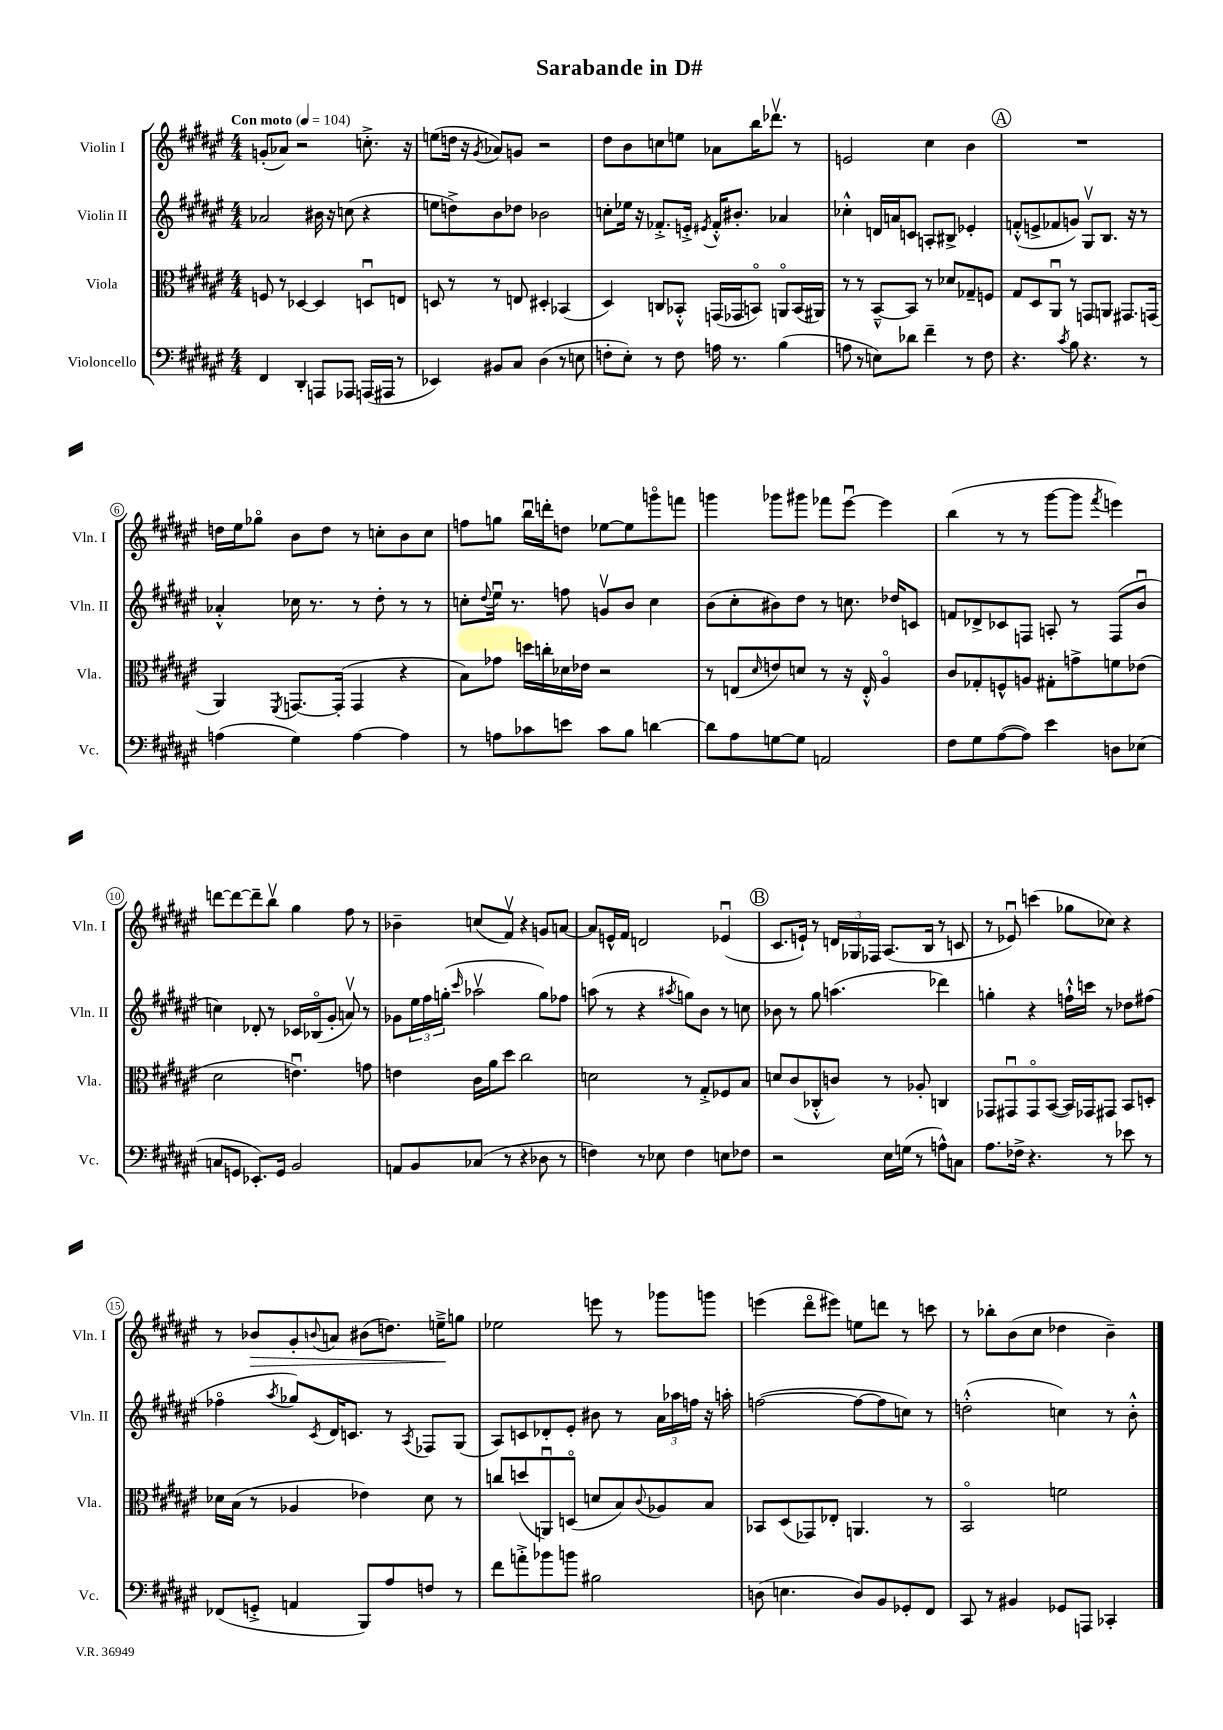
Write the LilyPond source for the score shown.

\header { title = "Sarabande in D#" }
<<
\new StaffGroup <<
\new Staff = "s0" \with { instrumentName = "Violin I" shortInstrumentName = "Vln. I" } {
    \clef treble \key fis \major \numericTimeSignature \time 4/4 \tempo "Con moto" 4 = 104
    g'8-.( aes'8) r2 c''8.-.-> r16 |
    e''8( d''16 r16 \acciaccatura { gis'8 } aes'8) g'8 r2 |
    dis''8 b'8 c''8 e''8 aes'8 b''16 des'''8.\upbow r8 |
    e'2 cis''4 b'4 |
    \mark \markup { \circle "A" } R1 |
    d''16 eis''16 ges''8\flageolet b'8 d''8 r8 c''8-. b'8 c''8 |
    f''8 g''8 b''16\downbow d'''16-. d''8 ees''8~ ees''8 g'''8\flageolet f'''8 |
    g'''4 ges'''8 gis'''8 fes'''8 eis'''8~\downbow eis'''4 |
    b''4( r8 r8 gis'''8~ gis'''8 \acciaccatura { fis'''8 } e'''4) |
    d'''8~ d'''8~ d'''8-- b''8\upbow gis''4 fis''8 r8 |
    bes'4-- c''8( fis'8\upbow) r4 g'8 a'8~ |
    a'8 e'16-^ fis'16 d'2 ees'4\downbow( |
    \mark \markup { \circle "B" } cis'8. e'16-!) r8 \tuplet 3/2 { d'16 ges16 fes16 } ais8.( b16 r8 c'8 |
    r8 ees'8\downbow) c'''4( ges''8 ces''8) r4 |
    r8 bes'8\> gis'8-. \appoggiatura { b'8 } a'8 bis'8( d''8.) e''16--->\! g''8 |
    ees''2 e'''8 r8 ges'''8 g'''8 |
    e'''4( dis'''8\flageolet eis'''8) e''8 d'''8 r8 c'''8 |
    r8 bes''8-. b'8( cis''8 des''4 b'4--) \bar "|." |
}
\new Staff = "s1" \with { instrumentName = "Violin II" shortInstrumentName = "Vln. II" } {
    \clef treble \key fis \major \numericTimeSignature \time 4/4
    aes'2 bis'16 r16 c''8( r4 |
    e''8 d''8->) b'8 des''8 bes'2 |
    c''8-. ees''16 r16 fes'8.-.-> e'16-.-> \acciaccatura { eis'8 } fes'16-.-^ bis'8.-. aes'4 |
    ces''4-.-^ d'16 a'16 c'8 a8-. bis8-> ees'4-. |
    \mark \markup { \circle "A" } f'8-.-^( e'8-> fes'8 g'8) gis8\upbow b8. r16 r8 |
    aes'4-.-^ ces''16 r8. r8 dis''8-. r8 r8 |
    c''8-. \appoggiatura { dis''8 } eis''16\downbow r8. f''8 g'8\upbow b'8 c''4 |
    b'8( cis''8-. bis'8) dis''8 r8 c''8. des''16 c'8 |
    f'8 des'8-> ces'8 f8 a8-. r8 f8( b'8\downbow |
    c''4) des'8-. r8 ces'16 bes16\flageolet( gis'8-. a'8\upbow) r8 |
    ges'8 \tuplet 3/2 { eis''16 fis''16 g''16-.( } \grace { cis'''16 } aes''2\upbow g''8) fes''8 |
    a''8( r8 r4 \acciaccatura { ais''8 } g''8) b'8 r8 c''8 |
    \mark \markup { \circle "B" } bes'8 r8 gis''8 a''4.( des'''4) |
    g''4-. r4 f''16-!-^ c'''16 r8 des''8 fis''8( |
    fes''4\flageolet \acciaccatura { ais''8 } ges''8) \acciaccatura { cis'8 } dis'16 c'8. r8 \acciaccatura { ais8 } fes8 gis8( |
    ais8) c'8 des'8-. eis'8-. bis'8 r8 \tuplet 3/2 { ais'16 aes''16 f''16 } r16 a''16-. |
    f''2~( f''8~ f''8 c''8) r8 |
    d''2-.-^( c''4) r8 b'8-.-^ \bar "|." |
}
\new Staff = "s2" \with { instrumentName = "Viola" shortInstrumentName = "Vla." } {
    \clef alto \key fis \major \numericTimeSignature \time 4/4
    f8 r8 des4~ des4 d8\downbow e8 |
    d8 r8 r8 e8 dis4-. bes,4( |
    dis4) c8 bes,8-.-^ g,16( ges,16 b,8\flageolet) a,8\flageolet b,16( ais,16) |
    r8 r8 b,8~---^ b,8 r8 des'8 ges8-- f8 |
    \mark \markup { \circle "A" } gis8 dis8 ais,8\downbow r8 g,8 a,8 gis,8. g,16( |
    ais,4) \acciaccatura { fis,8 } g,8.~ g,16-.( g,4 r4 |
    b8) ges'8 d''16 c''16-. des'16 ees'16 r2 |
    r8 e8( \grace { dis'16 } e'8) d'8 r8 r16 e16-.-^ ais4\flageolet |
    cis'8 ges8-. f8-^ a8 gis8-. g'8-> f'8 ees'8( |
    dis'2 e'4.\downbow) g'8 |
    e'4 cis'16 ais'16 dis''8 cis''2 |
    d'2 r8 gis8-.-> fes8 b8 |
    \mark \markup { \circle "B" } d'8 cis'8( ces8-.-^ c'8) r8 aes8-. c4 |
    ges,8 gis,8\downbow gis,8\flageolet b,8~( b,16) ges,16 gis,8 b,8 d8-. |
    des'16 b16( r8 aes4 ees'4) des'8 r8 |
    c''8 d''8( a,8\downbow) d8\flageolet( d'8 b8) \appoggiatura { cis'8 } aes8 b8 |
    bes,8 dis8( ges,8) ees8-. a,4. r8 |
    b,2\flageolet f'2 \bar "|." |
}
\new Staff = "s3" \with { instrumentName = "Violoncello" shortInstrumentName = "Vc." } {
    \clef bass \key fis \major \numericTimeSignature \time 4/4
    fis,4 dis,4-. a,,8 aes,,8 a,,16( ais,,16 r8 |
    ees,4) bis,8 cis8 dis4( r8 e8 |
    f8-. eis8-.) r8 f8 a16 r8. b4( |
    a8 r8 e8) des'8 fis'4-- r8 fis8 |
    \mark \markup { \circle "A" } r4. \acciaccatura { cis'8 } b8 r4. r8 |
    a4( gis4) a4~ a4 |
    r8 a8 ces'8 e'8 ces'8 b8 d'4~ |
    d'8 ais8 g8~ g8 a,2 |
    fis8 gis8 ais8~( ais8) eis'4 d8 ees8( |
    c8 g,8 ees,8.-.) g,16 b,2 |
    a,8 b,8 ces8( r8 r4 des8 r8 |
    f4) r8 ees8 f4 e8 fes8 |
    \mark \markup { \circle "B" } r2 eis16 g16( r8 a8-^) c8 |
    ais8. fes16-> r4. r8 ees'8 r8 |
    fes,8( g,8-.-> a,4 b,,8) ais8 f8 r8 |
    fis'8 a'8-.-> bes'8 b'8 bis2 |
    d8( e4. d8) b,8 ges,8-. fis,8 |
    cis,8 r8 bis,4 ges,8 a,,8 ces,4-. \bar "|." |
}
>>
>>
\layout { \context { \Score \override BarNumber.stencil = #(make-stencil-circler 0.1 0.3 ly:text-interface::print) } }
